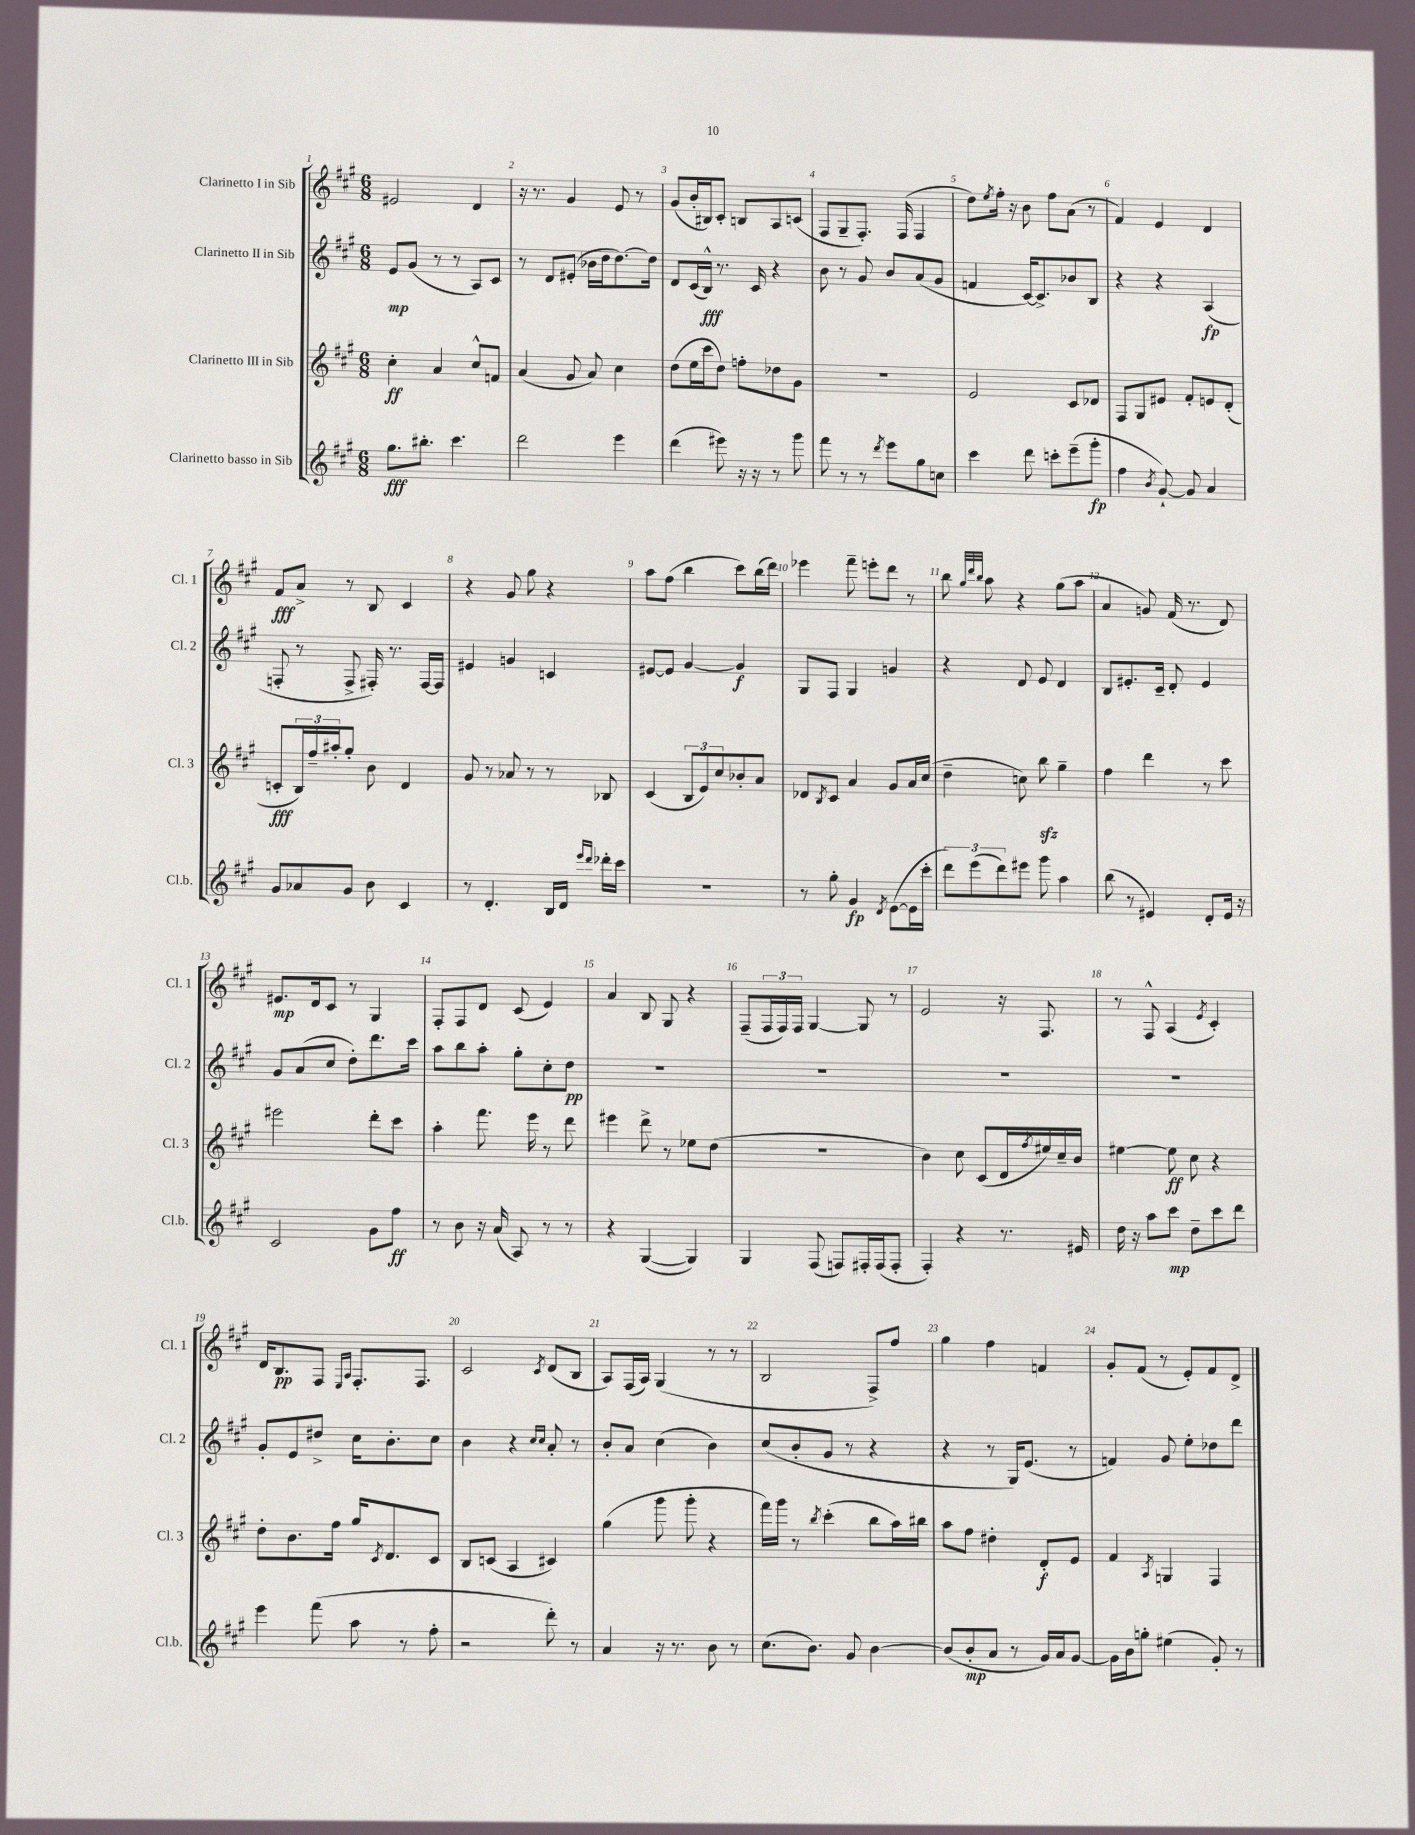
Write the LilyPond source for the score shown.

<<
\new StaffGroup <<
\new Staff = "s0" \with { instrumentName = "Clarinetto I in Sib" shortInstrumentName = "Cl. 1" } {
    \clef treble \key a \major \numericTimeSignature \time 6/8
    eis'2 d'4 |
    r16 r8. gis'4 e'8 r8 |
    gis'8( b'16-. bis16) cis'8-. b8 a8 c'8( |
    fis8 gis8-- fis8.-.) fis16( fis4 |
    d''8) \acciaccatura { e''8 } fis''16-. r16 b'8 fis''8 a'8( r8 |
    fis'4) e'4 d'4 |
    fis'8\fff a'8-> r8 b8 cis'4 |
    r4 gis'8 gis''8 r4 |
    a''8 fis''8( b''4 cis'''8) b''16( d'''16) |
    ees'''4 fis'''8-- e'''8-. d'''8 r8 |
    b''8 \grace { gis''32 d'''32 b''32 } a''8 r4 gis''8( a''8 |
    a'4 g'8) fis'16( r8. d'8) |
    eis'8.\mp d'16 cis'8 r8 gis4 |
    fis8-. fis8 d'8 cis'8( e'4) |
    a'4 b8 gis8 r4 |
    fis8--( \tuplet 3/2 { fis16 fis16) fis16 } gis4~ gis8 r8 |
    e'2 r16 fis8. |
    r8 fis8-^ a4( \acciaccatura { e'8 } cis'4-.) |
    d'16 b8.\pp fis8 \grace { e16 a16 } fis8.-. fis8. |
    cis'2 \acciaccatura { cis'8 } d'8( b8 |
    a8) fis16( a16) gis4( r8 r8 |
    b2 fis8->) fis''8 |
    gis''4 fis''4 f'4 |
    gis'8-. fis'8( r8 e'8-.) fis'8 d'8-> \bar "|." |
}
\new Staff = "s1" \with { instrumentName = "Clarinetto II in Sib" shortInstrumentName = "Cl. 2" } {
    \clef treble \key a \major \numericTimeSignature \time 6/8
    e'8\mp gis'8( r8 r8 a8) cis'8 |
    r8 d'8 eis'8-.( bes'16 d''16 d''8.~) d''16 |
    d'8 cis'16( b16-^\fff) r8. cis'16 r4 |
    b'8 r8 gis'8 b'8 a'8( gis'8 |
    f'4 cis'16~) cis'8.-> bes'8 b8 |
    r4 r4 a4\fp( |
    f8-. r8 f8-> fis16-.) r8. fis16~ fis16 |
    eis'4 g'4 c'4 |
    eis'8~ eis'8 gis'4~ gis'4\f |
    gis8 fis8 gis4 g'4 |
    r4 d'8 e'8 d'4 |
    b8 eis'8.-. cis'16-- d'8-. eis'4 |
    gis'8 a'8( cis''8 d''8-.) d'''8. cis'''16 |
    a''8 b''8 a''8-. gis''8-. cis''8-. d''8\pp |
    R2. |
    R2. |
    R2. |
    R2. |
    gis'8-. e'8 dis''8-> cis''16 b'8.-. cis''8 |
    b'4 r4 \grace { cis''16 cis''16 } a'8-. r8 |
    b'8-. a'8 cis''4( b'4) |
    cis''8( b'8-. gis'8 r8 r4 |
    r4 r8 gis16) e'8.( r8 |
    f'4) gis'8 e''8-. des''8 d'''8 \bar "|." |
}
\new Staff = "s2" \with { instrumentName = "Clarinetto III in Sib" shortInstrumentName = "Cl. 3" } {
    \clef treble \key a \major \numericTimeSignature \time 6/8
    cis''4-.\ff a'4 cis''8-^ f'8 |
    a'4( gis'8 a'8) cis''4 |
    d''8( e''16 cis'''16 d''8) f''8-. des''8 gis'8 |
    R2. |
    e'2 cis'8 des'8 |
    fis8 gis8 eis'8 fis'8-. e'8 d'8-.( |
    c'8-.\fff \tuplet 3/2 { b16) fis''16-- ais''16-. } gis''8-. b'8 d'4 |
    gis'8 r8 aes'8 r8 r8 bes8 |
    cis'4( \tuplet 3/2 { b8 e'8) cis''8 } bes'8-. a'8 |
    des'8 \acciaccatura { b8 } cis'8 a'4 gis'8 a'16 cis''16( |
    d''4-- c''8) b''8\sfz gis''4-- |
    fis''4 d'''4 r8 cis'''8 |
    eis'''2 d'''8-. cis'''8 |
    a''4-. fis'''8. e'''16 r8 d'''8 |
    eis'''4 d'''8-> r8 ees''8 d''8( |
    R2. |
    b'4) cis''8 cis'8( d'16 \acciaccatura { fis''8 } eis''16) cis''16-- b'16 |
    eis''4~ eis''8\ff cis''8 r4 |
    d''8-. b'8. fis''16 gis''16 \acciaccatura { cis'8 } d'8. cis'8 |
    b8 c'8( a4 cis'4) |
    gis''4( gis'''8 gis'''8-. r4 |
    fis'''16) gis'''16 r8 \acciaccatura { b''8 } cis'''4-.( b''8 a''16) bis''16 |
    a''8 fis''8 dis''4-. d'8-.\f e'8 |
    fis'4 \acciaccatura { a8 } g4 fis4 \bar "|." |
}
\new Staff = "s3" \with { instrumentName = "Clarinetto basso in Sib" shortInstrumentName = "Cl.b." } {
    \clef treble \key a \major \numericTimeSignature \time 6/8
    gis''8.\fff bis''8.-. cis'''4. |
    d'''2 e'''4 |
    d'''4( eis'''8) r16 r16 r8 gis'''8 |
    fis'''8 r8 r8 \acciaccatura { d'''8 } e'''8 gis''8 c''8 |
    cis'''4 d'''8 c'''8-. e'''8--( gis'''8-.\fp |
    fis''4 \acciaccatura { b'8 } gis'8~-!) gis'8 a'4 |
    gis'8 aes'8 gis'8 b'8 cis'4 |
    r8 d'4.-. b16 d'16 \grace { e'''16 d'''16 } des'''16-. cis'''16 |
    R2. |
    r8 gis''8-. gis'4\fp \acciaccatura { d'8 } e'8~( e'16 cis'''16-. |
    \tuplet 3/2 { d'''8) e'''8( d'''8) } eis'''8 gis'''8 a''4 |
    b''8( r8 eis'4) d'8-. eis'16 r16 |
    cis'2 gis'8 fis''8\ff |
    r8 b'8 r16 a'16( a8) r8 r8 |
    r4 gis4~( gis4) |
    gis4 fis8( f8) fis16-. fis16( fis8-. |
    fis4-.) r4 r8. eis'16 |
    d''16 r16 a''8 cis'''8\mp d''8-- cis'''8 d'''8 |
    e'''4 fis'''8( a''8 r8 fis''8-. |
    r2 d'''8-.) r8 |
    a'4 r16 r8. b'8 r8 |
    cis''8.( b'8.) gis'8 b'4~ |
    b'8( b'8-.\mp a'8 r8 gis'16) a'16 gis'8~ |
    gis'16 b'16 g''8-. eis''4( gis'8-.) r8 \bar "|." |
}
>>
>>
\layout { \context { \Score \override BarNumber.break-visibility = ##(#f #t #t) barNumberVisibility = #all-bar-numbers-visible } }
